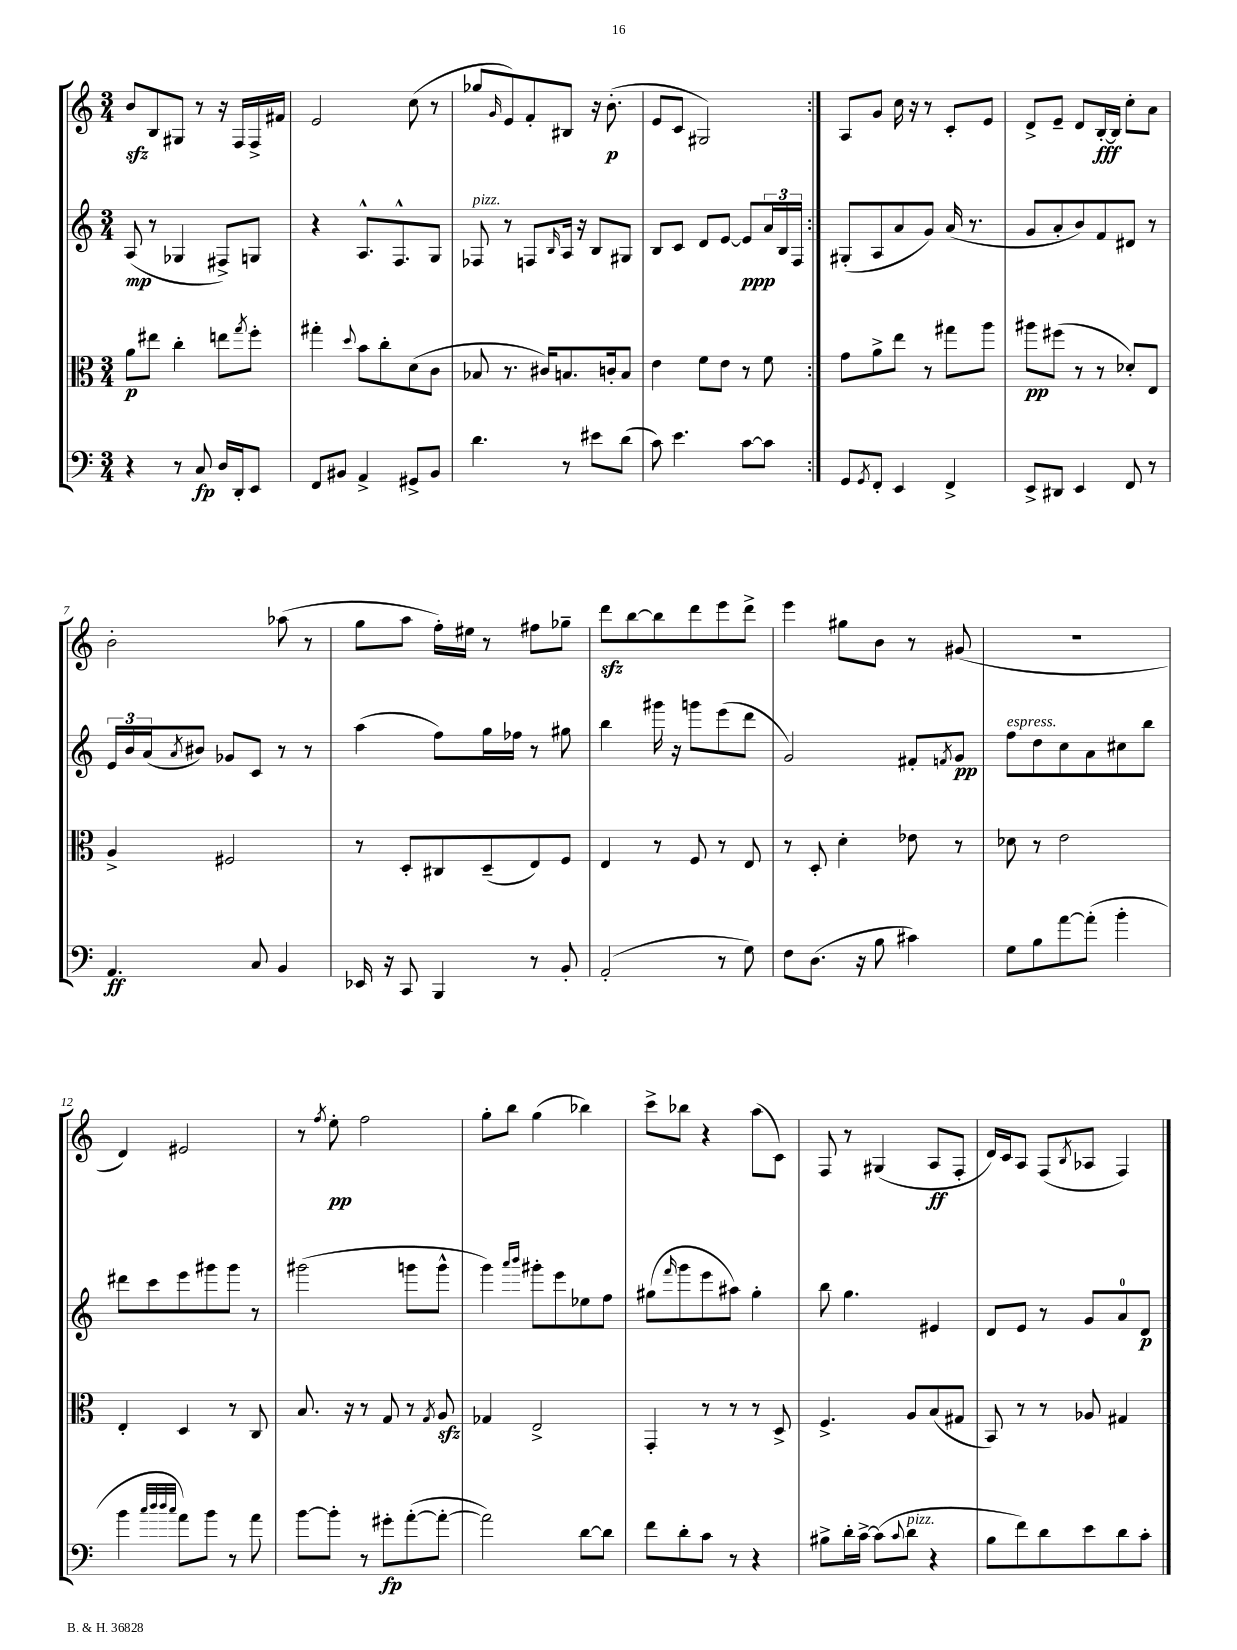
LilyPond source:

<<
\new StaffGroup <<
\new Staff = "s0" {
    \clef treble \key c \major \numericTimeSignature \time 3/4
    \repeat volta 2 { b'8\sfz b8 gis8 r8 r16 f16 f16-> fis'16 |
    e'2 c''8( r8 |
    ges''8 \grace { g'16 } e'8) f'8-. bis8 r16 b'8.-.\p( |
    e'8 c'8 gis2) | }
    a8 g'8 c''16 r16 r8 c'8-. e'8 |
    d'8-> e'8-- d'8 b16~-.\fff b16 c''8-. a'8 |
    b'2-. aes''8( r8 |
    g''8 a''8 f''16-.) eis''16 r8 fis''8 ges''8-- |
    d'''8\sfz b''8~ b''8 d'''8 e'''8 d'''8-> |
    e'''4 gis''8 b'8 r8 gis'8( |
    R2. |
    d'4) eis'2 |
    r8 \acciaccatura { f''8 } e''8-.\pp f''2 |
    g''8-. b''8 g''4( bes''4) |
    c'''8-> bes''8 r4 a''8( c'8) |
    f8 r8 gis4( a8\ff f8-. |
    d'16) c'16 a8 f8( \acciaccatura { b8 } aes8 f4) \bar "|." |
}
\new Staff = "s1" {
    \clef treble \key c \major \numericTimeSignature \time 3/4
    \repeat volta 2 { a8\mp( r8 ges4 fis8->) g8 |
    r4 a8.-^ f8.-^ g8 |
    fes8^\markup { \italic "pizz." } r8 f8 \grace { b16 } a16 r16 b8 gis8 |
    b8 c'8 d'8 e'8~ e'8\ppp \tuplet 3/2 { a'16 b16 f16 } | }
    gis8-.( a8 a'8 g'8) a'16( r8. |
    g'8 a'8-. b'8) f'8 dis'8 r8 |
    \tuplet 3/2 { e'16 b'16 a'16( } \acciaccatura { a'8 } bis'8) ges'8 c'8 r8 r8 |
    a''4( f''8) g''16 fes''16 r8 gis''8 |
    b''4 gis'''16 r16 g'''8 e'''8( d'''8 |
    g'2) fis'8-. \acciaccatura { f'8 } g'8\pp |
    f''8^\markup { \italic "espress." } d''8 c''8 a'8 cis''8 b''8 |
    dis'''8 c'''8 e'''8 gis'''8 gis'''8 r8 |
    gis'''2( g'''8 g'''8-^ |
    g'''4) \grace { a'''16 b'''16 } gis'''8-. e'''8 ees''8 f''8 |
    gis''8( \grace { f'''16 } g'''8 e'''8 ais''8) gis''4-. |
    b''8 g''4. eis'4 |
    d'8 e'8 r8 g'8 a'8-0 d'8\p \bar "|." |
}
\new Staff = "s2" {
    \clef alto \key c \major \numericTimeSignature \time 3/4
    \repeat volta 2 { a'8\p eis''8 c''4-. e''8 \acciaccatura { g''8 } f''8-. |
    gis''4-. \appoggiatura { d''8 } b'8 c''8-. d'8( c'8 |
    bes8 r8. cis'16) b8. c'16-. b8 |
    e'4 f'8 e'8 r8 f'8 | }
    g'8 a'8-> e''8 r8 gis''8 a''8 |
    ais''8\pp fis''8( r8 r8 des'8-.) e8 |
    a4-> fis2 |
    r8 d8-. cis8 d8--( e8) f8 |
    e4 r8 f8 r8 e8 |
    r8 d8-. d'4-. ees'8 r8 |
    des'8 r8 e'2 |
    e4-. d4 r8 c8 |
    b8. r16 r8 g8 r8 \acciaccatura { g8 } a8\sfz |
    ges4 e2-> |
    g,4-. r8 r8 r8 d8-> |
    f4.-> a8 b8( gis8 |
    b,8) r8 r8 aes8 gis4 \bar "|." |
}
\new Staff = "s3" {
    \clef bass \key c \major \numericTimeSignature \time 3/4
    \repeat volta 2 { r4 r8 c8\fp d16 d,16-. e,8 |
    f,8 bis,8 a,4-> gis,8-> bis,8 |
    d'4. r8 eis'8 d'8( |
    c'8) e'4. c'8~ c'8 | }
    g,8 \acciaccatura { g,8 } f,8-. e,4 f,4-> |
    e,8-> dis,8 e,4 f,8 r8 |
    a,4.\ff c8 b,4 |
    ees,16 r16 c,8 b,,4 r8 b,8-. |
    a,2-.( r8 g8) |
    f8 d8.( r16 b8 cis'4) |
    g8 b8 a'8~ a'8-.( b'4-. |
    b'4 \grace { c''32 d''32 d''32 c''32 } a'8) b'8 r8 a'8 |
    b'8~ b'8-. r8 gis'8-.\fp a'8~-.( a'8~-. |
    a'2) d'8~ d'8 |
    f'8 d'8-. c'8 r8 r4 |
    bis8-> d'16-. c'16~-> c'8( \appoggiatura { c'8 } d'8^\markup { \italic "pizz." } r4 |
    b8 f'8) d'8 e'8 d'8 c'8-. \bar "|." |
}
>>
>>
